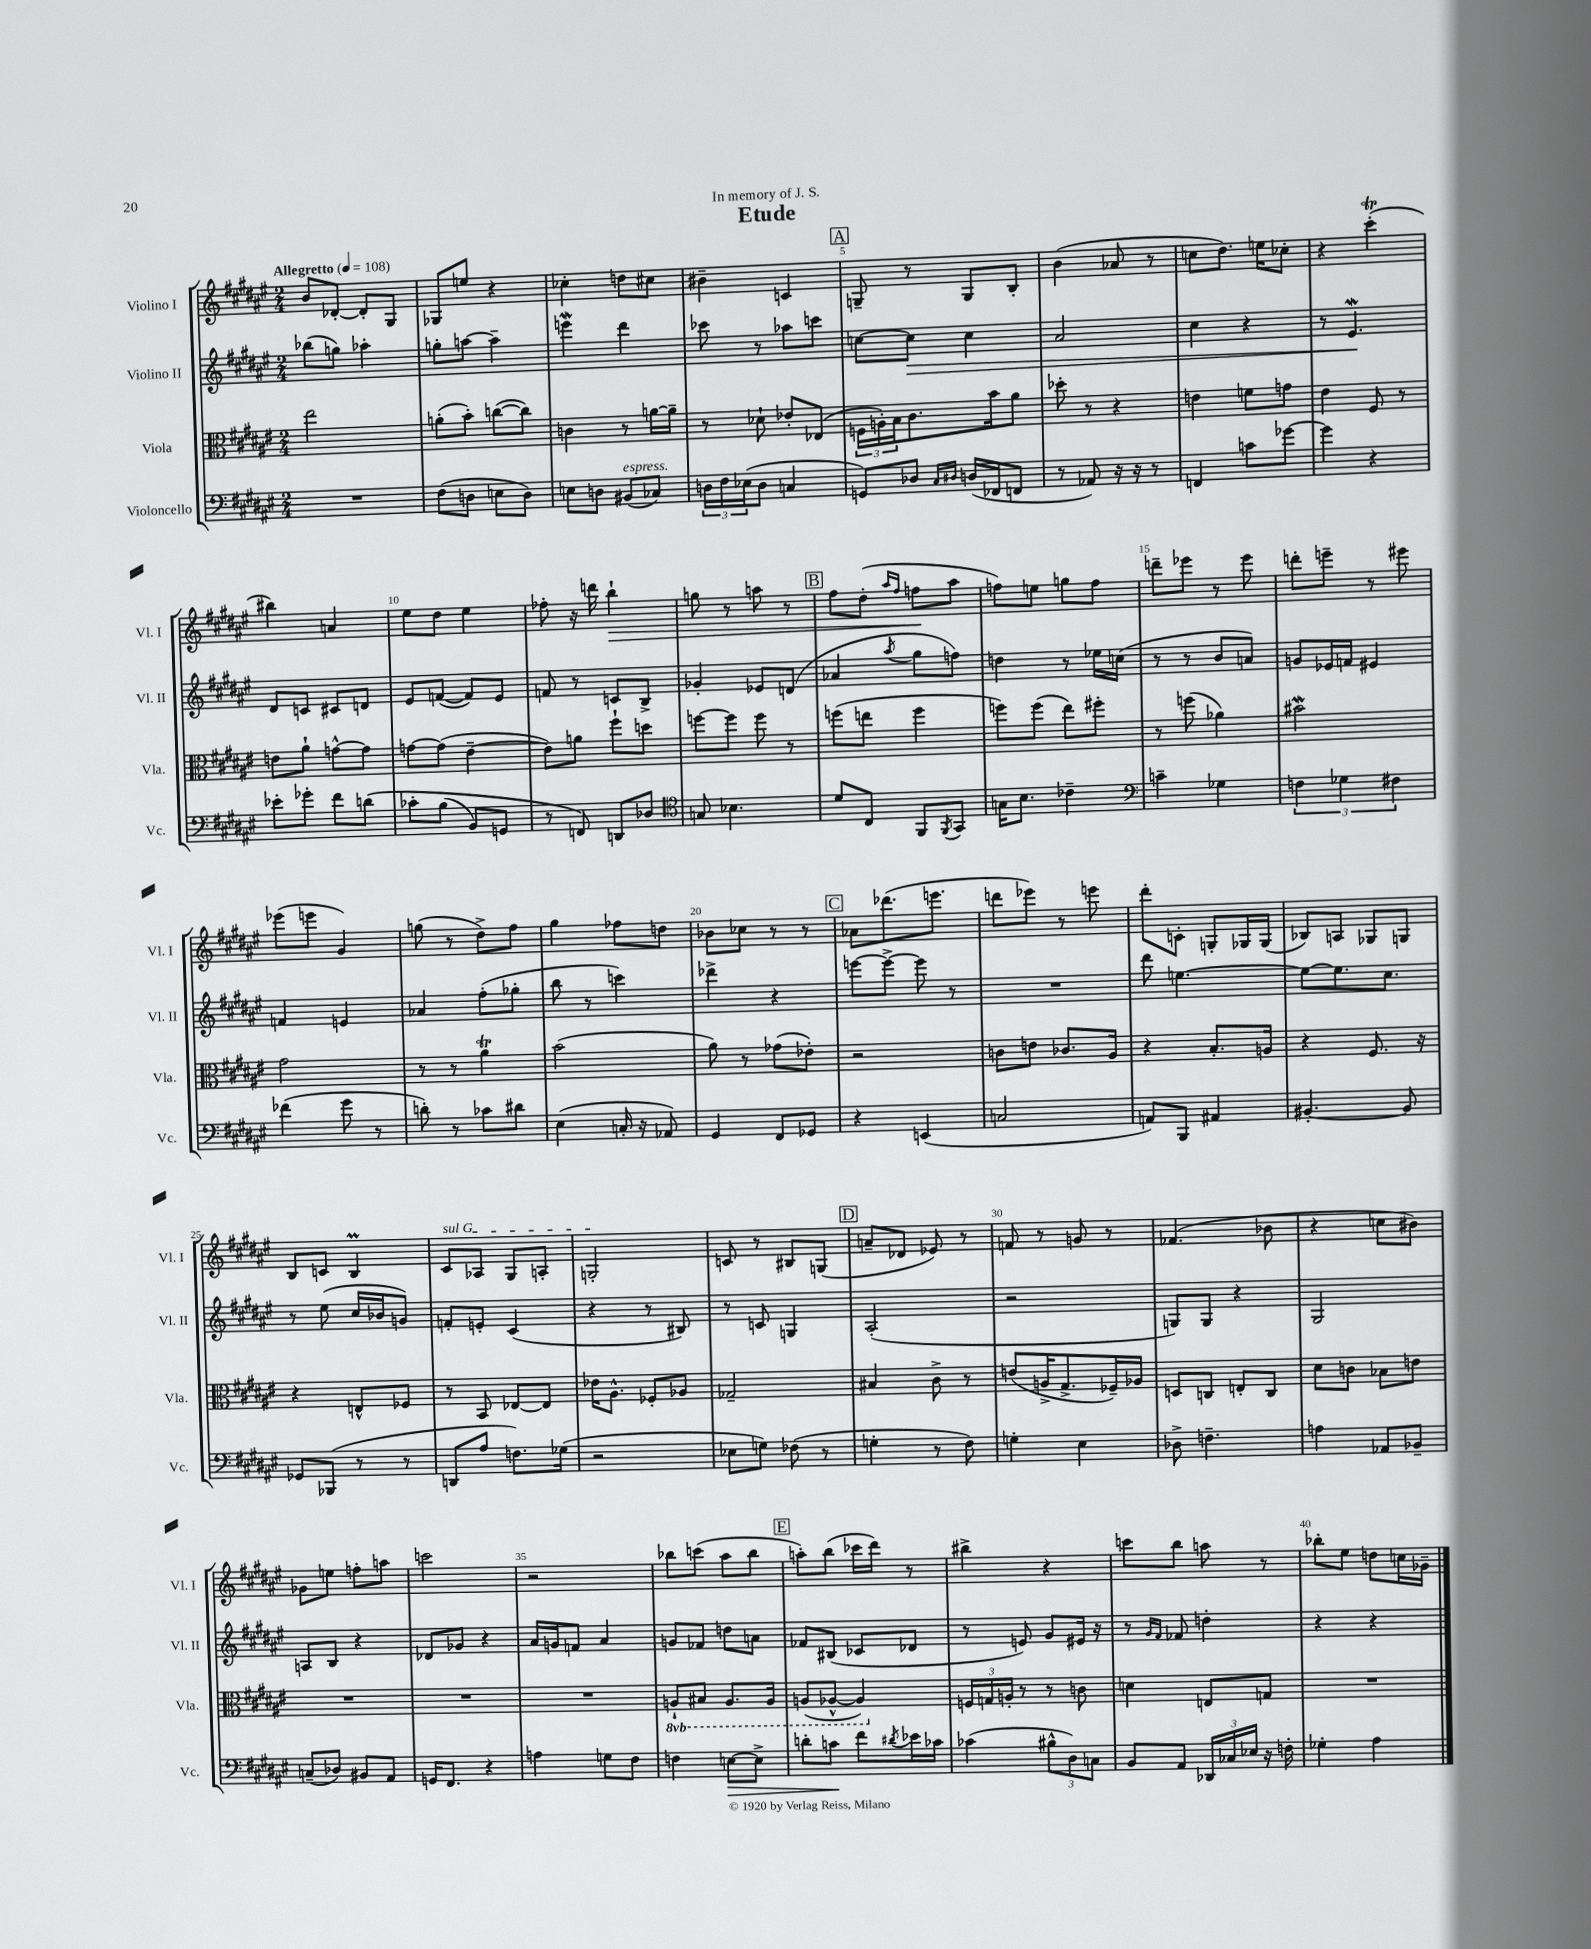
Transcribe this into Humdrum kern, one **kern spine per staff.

**kern	**kern	**kern	**kern
*staff4	*staff3	*staff2	*staff1
*clefF4	*clefC3	*clefG2	*clefG2
*k[f#c#g#d#a#e#]	*k[f#c#g#d#a#e#]	*k[f#c#g#d#a#e#]	*k[f#c#g#d#a#e#]
*M2/4	*M2/4	*M2/4	*M2/4
*MM108	*MM108	*MM108	*MM108
2r	2ee#	(8bb-	8b
.	.	8gg)	[8d-'
.	.	4aa-'	8d-']
.	.	.	8G#
=	=	=	=
(8F#	(8a'	8gg'	8G-
8D	8b')	[8aa	8ee
8E	([8cc	4aa~]	4r
8D)	8cc])	.	.
=	=	=	=
8E	4c	4eee	4cc-'
8D	.	.	.
(8BB#	8r	4ddd#	8dd
8C-)	[16a	.	8cc#
.	16a~]	.	.
=	=	=	=
24D	8r	8ccc-	4b#~
24F#	.	.	.
(24E-	.	.	.
8D	8d-`	8r	.
4C	8e-'	8aa-	4c
.	(8E-	8ccc	.
=	=	=	=
8GG)	24F	[8cc	8G~
.	24A')	.	.
.	24B	.	.
8D-	8.c#	8cc]	8r
16qqC#	.	.	.
16qqD#	.	.	.
(16D	.	4cc	8G
16FF-	16b	.	.
8FF	8a#	.	8B'
=	=	=	=
8r	8dd-'	2a#	(4b
8AA-)	8r	.	.
16r	4r	.	8a-
16r	.	.	.
8r	.	.	8r
=	=	=	=
4FF	4e	4cc#	8cc
.	.	.	8.dd#)
8c	8f	4r	.
.	.	.	16ee
[8g-	8g	.	8cc-'
=	=	=	=
4g-]	4e#	8r	4r
.	.	4.e#	.
4r	8F#	.	(4ccc#'
.	8r	.	.
=	=	=	=
8e-'	8e	8d#	4bb#)
8g-'	8a#`	8c	.
8f#	[8g^^	8c#	4a
&(8d	8g]	8d	.
=	=	=	=
8c-'	[8g	8e#	8ee#
(8B	(8g]	([8f	8dd#
8BB)	[4e#~	8f])	4ee#
8GG	.	8e#	.
=	=	=	=
8r	8e#])	8f	8ff-'
8FF&)	8a	8r	16r
.	.	.	16ddd
8DD	8ff#`	8c	4bb`
8D-	8dd	8B^	.
=	=	=	=
*clefC4	*	*	*
8G	[8ff	4g-'	8gg
4.B-	8ff]	.	8r
.	8ff	8e-	8aa
.	8r	(8d	8r
=	=	=	=
8d#	(8ff	4a-	8ff#
8C#	8ee	.	(8dd#'
.	.	.	16qqaa#
.	.	8qaa#	16qqff#
8FF#	4ff	8gg#	8ff
8qFF#	.	.	.
8GG#	.	8ff)	8aa#
=	=	=	=
16G	8ff)	4dd	8ff)
8.B	.	.	.
.	(8ff	.	8ee
4c-~	8ee#)	8r	8gg
.	8ff#'	16ee-	8ff
.	.	(16cc	.
=	=	=	=
*clefF4	*	*	*
4c~	8r	8r	8ddd~
.	(8ff	8r	8eee-
4G-	4a-)	8b	8r
.	.	8a)	8eee-
=	=	=	=
6F	2b#	8g	8ddd'
.	.	16e-	8eee~
6G-	.	.	.
.	.	16f	.
.	.	4e#	8r
6F#	.	.	.
.	.	.	8eee#
=	=	=	=
(4f-	2g#	4f	(8eee-
.	.	.	8eee
8g#	.	4e	4g#)
8r	.	.	.
=	=	=	=
8d')	8r	4a-	(8gg
8r	8r	.	8r
8c-	4a#	(8ff#'	8dd#^)
8d#	.	8gg-'	8ff#
=	=	=	=
(4E#	(2b	8bb	4gg#
.	.	8r	.
16C'	.	4ccc)	8ff-
16r	.	.	.
8AA-)	.	.	8dd
=	=	=	=
4GG#	8a#)	4ddd-^	8b-
.	8r	.	8cc-
8FF#	(8g-	4r	8r
8GG-	8e-')	.	8r
=	=	=	=
4r	2r	[8eee	8a-
.	.	8eee^_	(8.ddd-
(4EE	.	8eee]	.
.	.	.	8.eee
.	.	8r	.
=	=	=	=
2C	8c	2r	8ddd
.	8e	.	8eee-)
.	8.c-	.	8r
.	.	.	8eee
.	16A#	.	.
=	=	=	=
8AA)	4r	8ddd#	8ddd#'
8BBB	.	[4.ee	8c'
4AA#	8.B'	.	8G'
.	.	.	16G-
.	16A	.	(16G-
=	=	=	=
[4.BB#'	4r	8ee_	8B-)
.	.	8.ee]	8A
.	8.F#	.	8G-
.	.	8.cc#	.
8BB#]	.	.	8G
.	16r	.	.
=	=	=	=
8GG-	4r	8r	8B
(8BBB-	.	(8ee#	8c
8r	8E^^	16cc#	4B
.	.	16b-	.
8r	8F-	8g)	.
=	=	=	=
8DD	8r	8f'	8c#
8A#	8BB	8e'	8A-
8.F)	[8E-	(4c#	8G#
.	8E-]	.	8A'
(16G-	.	.	.
=	=	=	=
2r	16e-	4r	2G'
.	8.A#^^	.	.
.	8F-'	8r	.
.	8A-	8B#)	.
=	=	=	=
8E-	2G-~	8r	8c
8G)	.	8c	8r
(8F-	.	4G	8B#
8r	.	.	(8G
=	=	=	=
4G'	4B#	(2A#'	8a~
.	.	.	8d-
8r	8c#^	.	8e-)
8F#)	8r	.	8r
=	=	=	=
4G'	(8e	2r	8f
.	16A^	.	8r
.	8.G#^	.	.
4E#	.	.	8g
.	16F-~)	.	8r
.	16A-	.	.
=	=	=	=
8D-^	8D	8G)	(4.f-
4.F~	8C	8G	.
.	8E'	4r	.
.	8C	.	8b-
=	=	=	=
4A	8d#	2G#	4r
.	8c	.	.
8AA-	8B-	.	8cc
8BB-~	8e	.	8b#)
=	=	=	=
(8C~	2r	8A	8g-
8D-)	.	8B	8ee
8BB#	.	4r	8ff'
8AA#	.	.	8aa
=	=	=	=
16GG	2r	8d-	2ccc
8.FF#	.	.	.
.	.	8g-	.
4r	.	4r	.
=	=	=	=
4A	2r	16a#	2r
.	.	16g	.
.	.	8f	.
8G	.	4a#	.
8F#	.	.	.
=	=	=	=
4F	8AA`	8g	8bb-
.	8BB#	8f-	(8ccc
[8E	8.AA	8dd	8aa#
8E^]	.	8a	8bb-
.	16AA	.	.
=	=	=	=
8d'	(8AA	8f-	8aa')
8c	[8AA-^^	(8B#	(8bb
8f#	4AA-])	8c-	16ccc-
.	.	.	16ddd#)
8qd#	.	.	.
16e-	.	8d-	8r
16c-	.	.	.
=	=	=	=
(4c-	24F	8r	4bb#^
.	24G	.	.
.	24A'	.	.
.	8r	8e)	.
12B#^^	8r	8g#	4r
12D#)	.	.	.
.	8c	16e#	.
12C	.	.	.
.	.	16r	.
=	=	=	=
8BB	4d	8r	8ccc
.	.	16qqg#	.
.	.	16qqf#	.
8AA#	.	8f-	8bb
24DD-	8E	4dd'	8aa
24C-	.	.	.
24E-	.	.	.
16r	8G	.	8r
16F'	.	.	.
=	=	=	=
4G-'	2r	4r	8bb-'
.	.	.	8ee#
4A#	.	4r	8dd
.	.	.	16cc
.	.	.	16g-~
==	==	==	==
*-	*-	*-	*-
